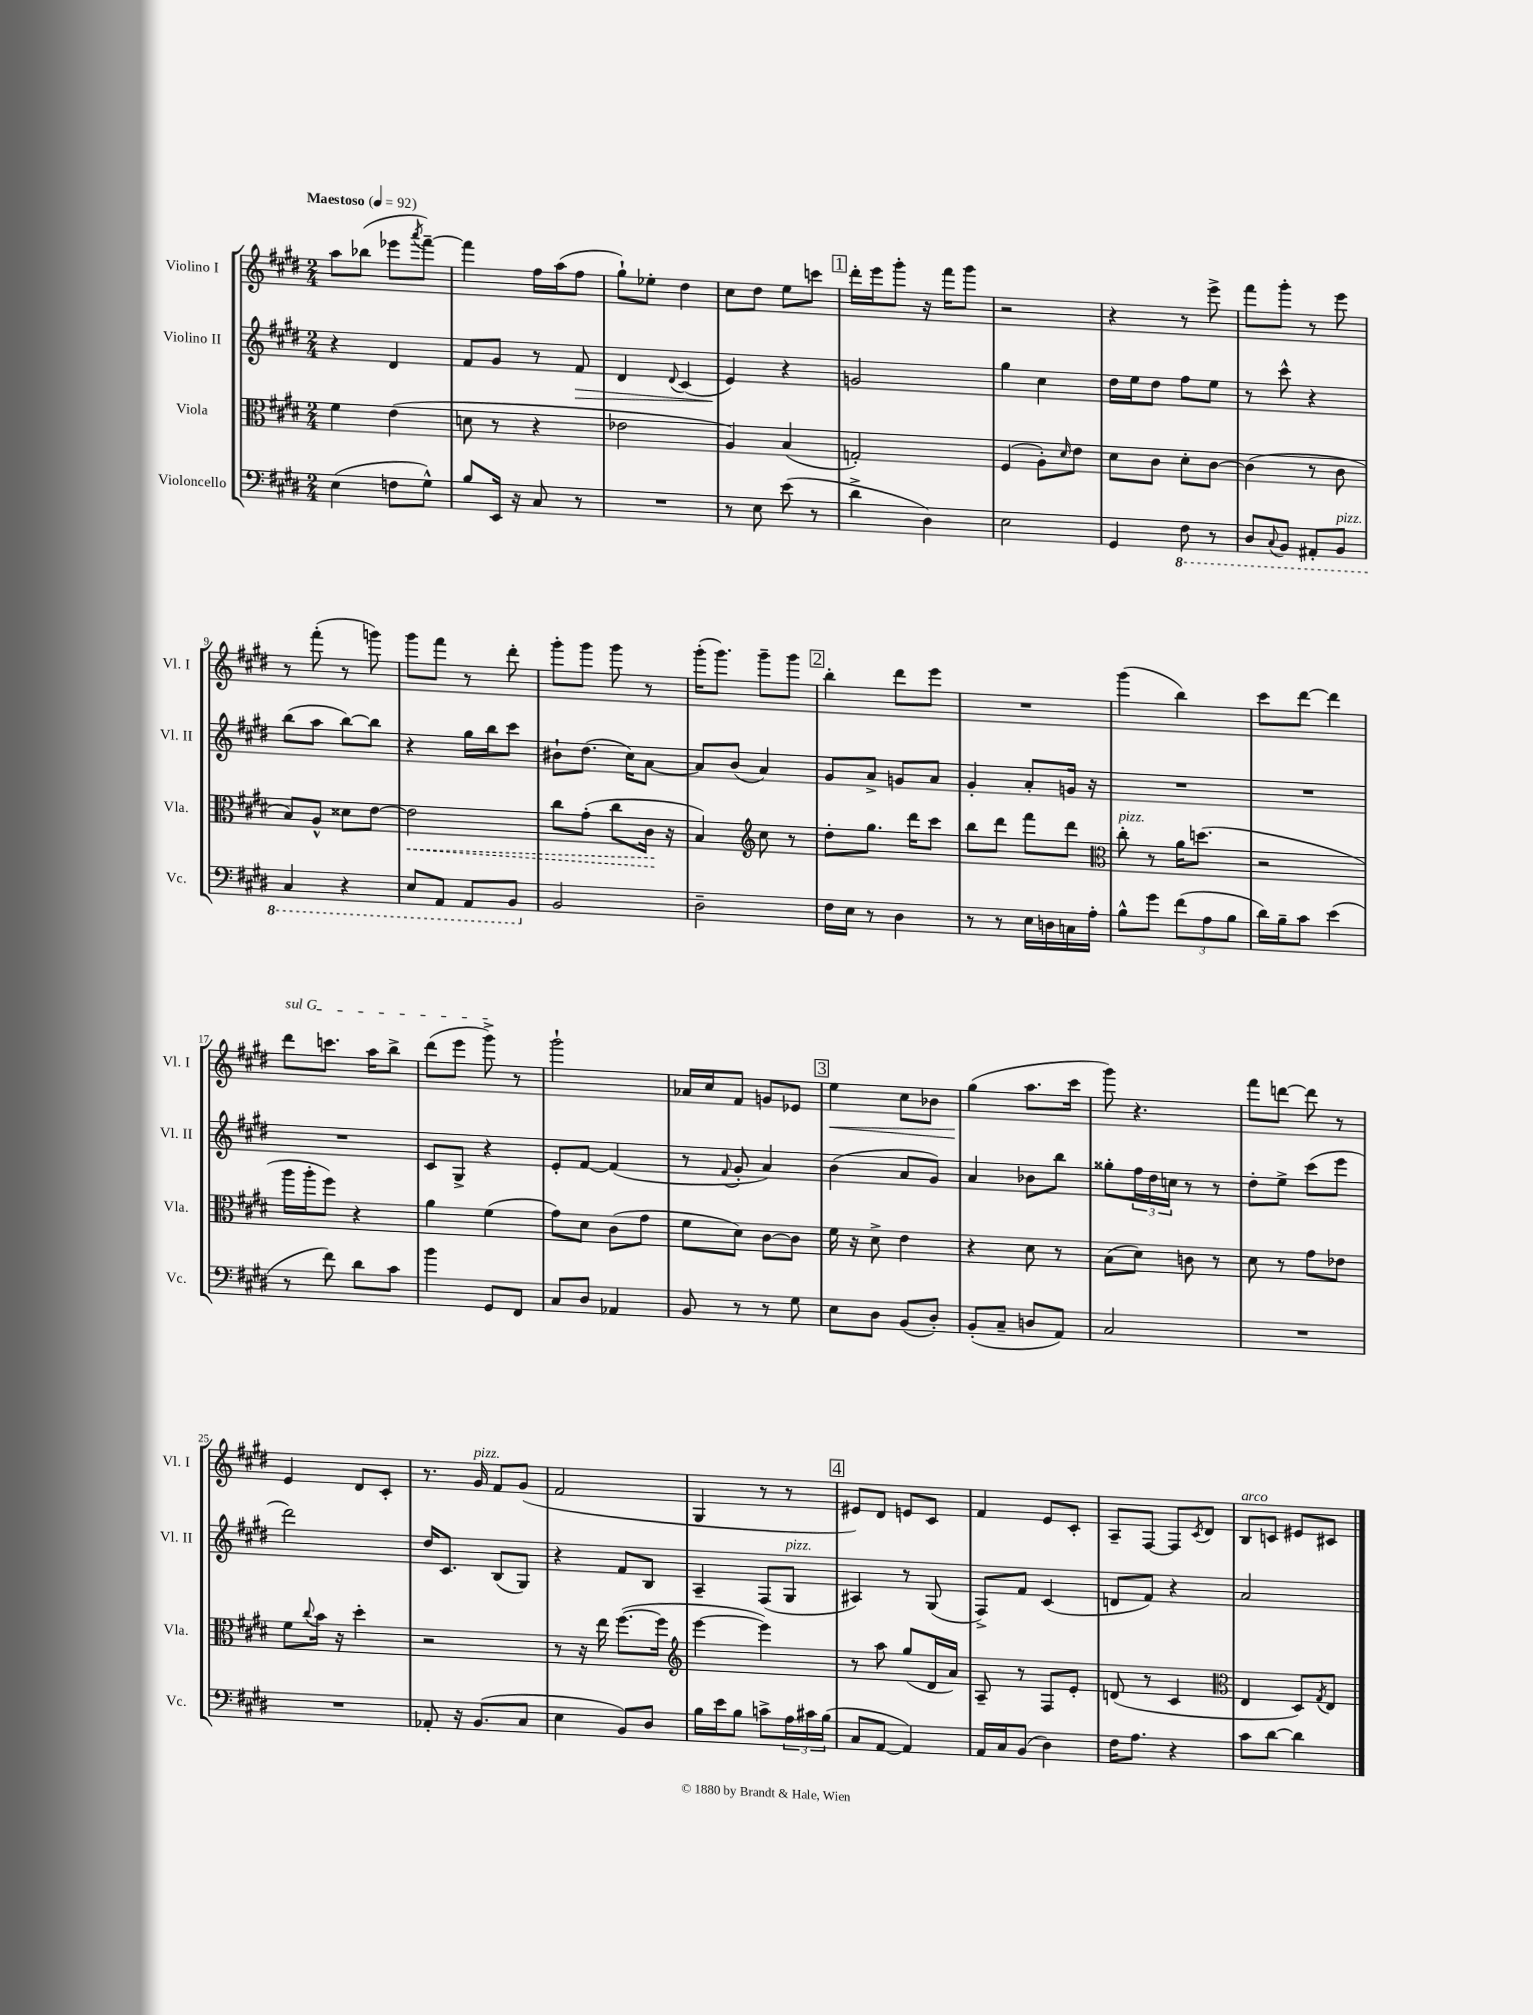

**kern	**kern	**dynam	**kern	**dynam	**kern	**dynam
*part4	*part3	*part3	*part2	*part2	*part1	*part1
*staff4	*staff3	*staff3	*staff2	*staff2	*staff1	*staff1
*I"Violoncello	*I"Viola	*	*I"Violino II	*	*I"Violino I	*
*I'Vc.	*I'Vla.	*	*I'Vl. II	*	*I'Vl. I	*
*clefF4	*clefC3	*	*clefG2	*	*clefG2	*
*k[f#c#g#d#]	*k[f#c#g#d#]	*	*k[f#c#g#d#]	*	*k[f#c#g#d#]	*
*M2/4	*M2/4	*	*M2/4	*	*M2/4	*
*MM92	*MM92	*	*MM92	*	*MM92	*
=1	=1	=1	=1	=1	=1	=1
!	!	!	!	!	!LO:TX:a:B:t=Maestoso	!
(4E\	4f#\	.	4r	.	8aa\L	.
.	.	.	.	.	(8bb-X\J	.
8Fn\L	(4e\	.	4d#/	.	8eee-X\L	.
.	.	.	.	.	8qaaa/	.
8G#^^\J)	.	.	.	.	[8fff#~\J)	.
=2	=2	=2	=2	=2	=2	=2
8B/L	8dn\	.	8f#/L	.	4fff#\]	.
16EE/Jk	8r	.	8g#/J	.	.	.
16r	.	.	.	.	.	.
8C#/	4r	.	8r	.	16ff#\LL	.
.	.	.	.	.	(16aa\J	.
!	!	!	!	!LO:HP:b	!	!
8r	.	.	8f#/	>	8ff#\J	.
=3	=3	=3	=3	=3	=3	=3
2r	2e-X\	.	4d#/	.	8gg#`\L)	.
.	.	.	.	.	8ee-X'\J	.
.	.	.	8qqd#/	.	.	.
.	.	.	(4c#/	.	4dd#\	.
=4	=4	=4	=4	=4	=4	=4
8r	4A/)	.	4e/)	.	8cc#\L	.
8E\	.	.	.	.	8dd#\J	.
(8e\	(4B/	.	4r	]	8ee\L	.
8r	.	.	.	.	8cccn\J	.
!!LO:REH:place=s1:t=1
=5	=5	=5	=5	=5	=5	=5
4d#^\	2Gn'/)	.	2gn/	.	16ddd#'\LL	.
.	.	.	.	.	16eee\J	.
.	.	.	.	.	8ggg#'\J	.
4D#\)	.	.	.	.	16r	.
.	.	.	.	.	16fff#\KL	.
.	.	.	.	.	8ggg#\J	.
=6	=6	=6	=6	=6	=6	=6
2E\	(4F#/	.	4gg#\	.	2r	.
.	8A'\L)	.	4cc#\	.	.	.
.	16qqd#/	.	.	.	.	.
.	8e\J	.	.	.	.	.
=7	=7	=7	=7	=7	=7	=7
4GG#/	8d#\L	.	16dd#\LL	.	4r	.
.	.	.	16ee\J	.	.	.
.	8c#\J	.	8dd#\J	.	.	.
*8ba	*	*	*	*	*	*
8FF#\	8d#'\L	.	8ff#\L	.	8r	.
8r	[8c#\J	.	8ee\J	.	8eee^\	.
=8	=8	=8	=8	=8	=8	=8
8DD#/L	(4c#\]	.	8r	.	8fff#\L	.
8qqCC#/	.	.	.	.	.	.
8BBB/J	.	.	8ccc#^^\	.	8ggg#'\J	.
8AAA#X'/L	8r	.	4r	.	8r	.
!LO:TX:a:i:t=pizz.	!	!	!	!	!	!
8BBB/J	8c#\	.	.	.	8eee\	.
!!LO:LB:g=z
=9	=9	=9	=9	=9	=9	=9
4CC#/	8B/L)	.	(8bb\L	.	8r	.
.	8A^^/J	.	8aa\J	.	(8fff#'\	.
4r	8d##X\L	.	[8bb\L)	.	8r	.
.	[8e\J	.	8bb\J]	.	8gggn\)	.
=10	=10	=10	=10	=10	=10	=10
!	!	!LO:HP:b	!	!	!	!
8EE/L	2e\]	<	4r	.	8ggg#\L	.
8AAA/J	.	.	.	.	8fff#\J	.
8AAA/L	.	.	16gg#\LL	.	8r	.
.	.	.	16bb\J	.	.	.
8BBB/J	.	.	8ccc#\J	.	8ddd#'\	.
=11	=11	=11	=11	=11	=11	=11
*X8ba	*	*	*	*	*	*
2BB/	8cc#\L	.	8b#X`\L	.	8ggg#'\L	.
.	(8g#'\J	.	(8.dd#\J	.	8ggg#\J	.
.	8cc#\L	.	.	.	8ggg#\	.
.	.	.	16cc#\KL)	.	.	.
.	16c#\Jk	.	[8a\J	.	8r	.
.	16r	[	.	.	.	.
=12	=12	=12	=12	=12	=12	=12
2D#~\	4B/)	.	8a/L]	.	(16ggg#'\KL	.
.	.	.	.	.	8.ggg#\J)	.
.	.	.	(8b/J	.	.	.
*	*clefG2	*	*	*	*	*
.	8cc#\	.	4a/)	.	8ggg#~\L	.
.	8r	.	.	.	8ggg#\J	.
!!LO:REH:place=s1:t=2
=13	=13	=13	=13	=13	=13	=13
16F#\LL	8dd#'\L	.	8g#/L	.	4bb'\	.
16E\JJ	.	.	.	.	.	.
8r	8.gg#\J	.	8a^/J	.	.	.
4D#\	.	.	8gn/L	.	8ddd#\L	.
.	16ddd#\KL	.	.	.	.	.
.	8ccc#\J	.	8a/J	.	8eee\J	.
=14	=14	=14	=14	=14	=14	=14
8r	8bb\L	.	4g#'/	.	2r	.
8r	8ddd#\J	.	.	.	.	.
16E\LL	8fff#\L	.	8a'/L	.	.	.
16Dn\	.	.	.	.	.	.
16Cn\	8ddd#\J	.	16gn/Jk	.	.	.
16A'\JJ	.	.	16r	.	.	.
=15	=15	=15	=15	=15	=15	=15
*	*clefC3	*	*	*	*	*
!	!LO:TX:a:i:t=pizz.	!	!	!	!	!
8B^^\L	8cc#'\	.	2r	.	(4ggg#\	.
8g#\J	8r	.	.	.	.	.
(12f#\L	16a\KL	.	.	.	4bb\)	.
.	(8.ddn\J	.	.	.	.	.
12A\	.	.	.	.	.	.
12B\J	.	.	.	.	.	.
=16	=16	=16	=16	=16	=16	=16
16d#\LL)	2r	.	2r	.	8ccc#\L	.
16B~\J	.	.	.	.	.	.
8c#\J	.	.	.	.	[8ddd#\J	.
(4e\	.	.	.	.	4ddd#\]	.
!!LO:LB:g=z
=17	=17	=17	=17	=17	=17	=17
!	!	!	!	!	!LO:TX:a:i:t=sul G	!
8r	16aa\LL	.	2r	.	8ddd#\L	.
.	16aa'\J	.	.	.	.	.
8f#\)	8ff#\J)	.	.	.	8.cccn\J	.
8d#\L	4r	.	.	.	.	.
.	.	.	.	.	16aa\KL	.
8c#\J	.	.	.	.	8bb^\J	.
=18	=18	=18	=18	=18	=18	=18
4b\	4a\	.	8c#/L	.	(8ddd#\L	.
.	.	.	8G#^/J	.	8eee\J	.
8GG#/L	(4f#\	.	4r	.	8ggg#^\)	.
8FF#/J	.	.	.	.	8r	.
=19	=19	=19	=19	=19	=19	=19
8C#/L	8g#\L)	.	8e'/L	.	2ggg#`\	.
8D#/J	8d#\J	.	[8f#/J	.	.	.
4AA-X/	(8c#\L	.	(4f#/]	.	.	.
.	8g#\J	.	.	.	.	.
=20	=20	=20	=20	=20	=20	=20
8BB/	8f#\L	.	8r	.	16a-X/LL	.
.	.	.	.	.	16cc#/J	.
.	.	.	8qqf#/	.	.	.
8r	8d#\J)	.	8g#'/	.	8f#/J	.
8r	[8c#\L	.	4a/)	.	8gn/L	.
8G#\	8c#\J]	.	.	.	8e-X/J	.
!!LO:REH:place=s1:t=3
=21	=21	=21	=21	=21	=21	=21
!	!	!	!	!	!	!LO:HP:b
8E\L	16f#\	.	(4b\	.	4ee\	<
.	16r	.	.	.	.	.
8D#\J	8d#^\	.	.	.	.	.
(8BB/L	4e\	.	8a/L	.	8cc#\L	.
8D#'/J)	.	.	8g#/J)	.	8b-X\J	.
=22	=22	=22	=22	=22	=22	=22
(8BB'/L	4r	.	4a/	.	(4gg#\	.
8C#~/J	.	.	.	.	.	.
8Dn/L	8d#\	.	8b-X\L	.	8.aa\L	[
8AA/J)	8r	.	8bb\J	.	.	.
.	.	.	.	.	16ccc#\Jk	.
=23	=23	=23	=23	=23	=23	=23
2C#/	(8B\L	.	8gg##X'\L	.	8ggg#\)	.
.	8d#\J)	.	24ff#\L	.	4.r	.
.	.	.	24dd#\	.	.	.
.	.	.	24ccn\JJ	.	.	.
.	8cn\	.	8r	.	.	.
.	8r	.	8r	.	.	.
=24	=24	=24	=24	=24	=24	=24
2r	8d#\	.	8dd#'\L	.	8fff#\L	.
.	8r	.	8ee^\J	.	[8dddn\J	.
.	8g#\L	.	(8ccc#\L	.	8ddd\]	.
.	8e-X\J	.	8eee\J	.	8r	.
!!LO:LB:g=z
=25	=25	=25	=25	=25	=25	=25
2r	8f#\L	.	2ddd#\)	.	4e/	.
.	8qqcc#/	.	.	.	.	.
.	16b\Jk	.	.	.	.	.
.	16r	.	.	.	.	.
.	4dd#'\	.	.	.	8d#/L	.
.	.	.	.	.	8c#'/J	.
=26	=26	=26	=26	=26	=26	=26
8AA-X'/	2r	.	16dd#/KL	.	8.r	.
.	.	.	8.c#/J	.	.	.
16r	.	.	.	.	.	.
!	!	!	!	!	!LO:TX:a:i:t=pizz.	!
(8.BB/L	.	.	.	.	16g#/	.
.	.	.	(8B/L	.	8f#/L	.
8C#/J	.	.	8G#/J)	.	(8g#/J	.
=27	=27	=27	=27	=27	=27	=27
4E\	8r	.	4r	.	2f#/	.
.	16r	.	.	.	.	.
.	16ee\	.	.	.	.	.
8BB/L)	([8.ff#\L	.	8f#/L	.	.	.
8D#/J	.	.	8B/J	.	.	.
.	16ff#\Jk]	.	.	.	.	.
=28	=28	=28	=28	=28	=28	=28
*	*clefG2	*	*	*	*	*
16B\LL	[4eee\	.	4A~/	.	4G#/	.
16e\J	.	.	.	.	.	.
8B\J	.	.	.	.	.	.
8cn^\L	4eee\])	.	(8F#/L	.	8r	.
!	!	!	!LO:TX:a:i:t=pizz.	!	!	!
24A\L	.	.	8G#/J	.	8r	.
24c#X\	.	.	.	.	.	.
(24B\JJ	.	.	.	.	.	.
!!LO:REH:place=s1:t=4
=29	=29	=29	=29	=29	=29	=29
8C#/L	8r	.	4A#X/)	.	8e#X/L)	.
[8AA/J	8aa\	.	.	.	8d#/J	.
4AA/])	(8gg#/L	.	8r	.	8en/L	.
.	16d#/L	.	(8G#/	.	8c#/J	.
.	16a/JJ)	.	.	.	.	.
=30	=30	=30	=30	=30	=30	=30
16AA/LL	8A~/	.	8F#^/L)	.	4f#/	.
16C#/J	.	.	.	.	.	.
(8BB/J	8r	.	8f#/J	.	.	.
4D#\)	8F#/L	.	(4c#/	.	8e/L	.
.	8e'/J	.	.	.	8c#'/J	.
=31	=31	=31	=31	=31	=31	=31
16F#\KL	(8dn/	.	8dn/L	.	8A~/L	.
8.A\J	.	.	.	.	.	.
.	8r	.	8f#/J)	.	[8F#/J	.
4r	4c#/	.	4r	.	8F#/L]	.
.	.	.	.	.	8qc#/	.
.	.	.	.	.	8d#/J	.
=32	=32	=32	=32	=32	=32	=32
*	*clefC3	*	*	*	*	*
!	!	!	!	!	!LO:TX:a:i:t=arco	!
8c#\L	4E/	.	2a/	.	8B/L	.
[8d#\J	.	.	.	.	8cn/J	.
4d#\]	8D#/L)	.	.	.	8e#X/L	.
.	8qG#/	.	.	.	.	.
.	8E/J	.	.	.	8c#X/J	.
==	==	==	==	==	==	==
*-	*-	*-	*-	*-	*-	*-
